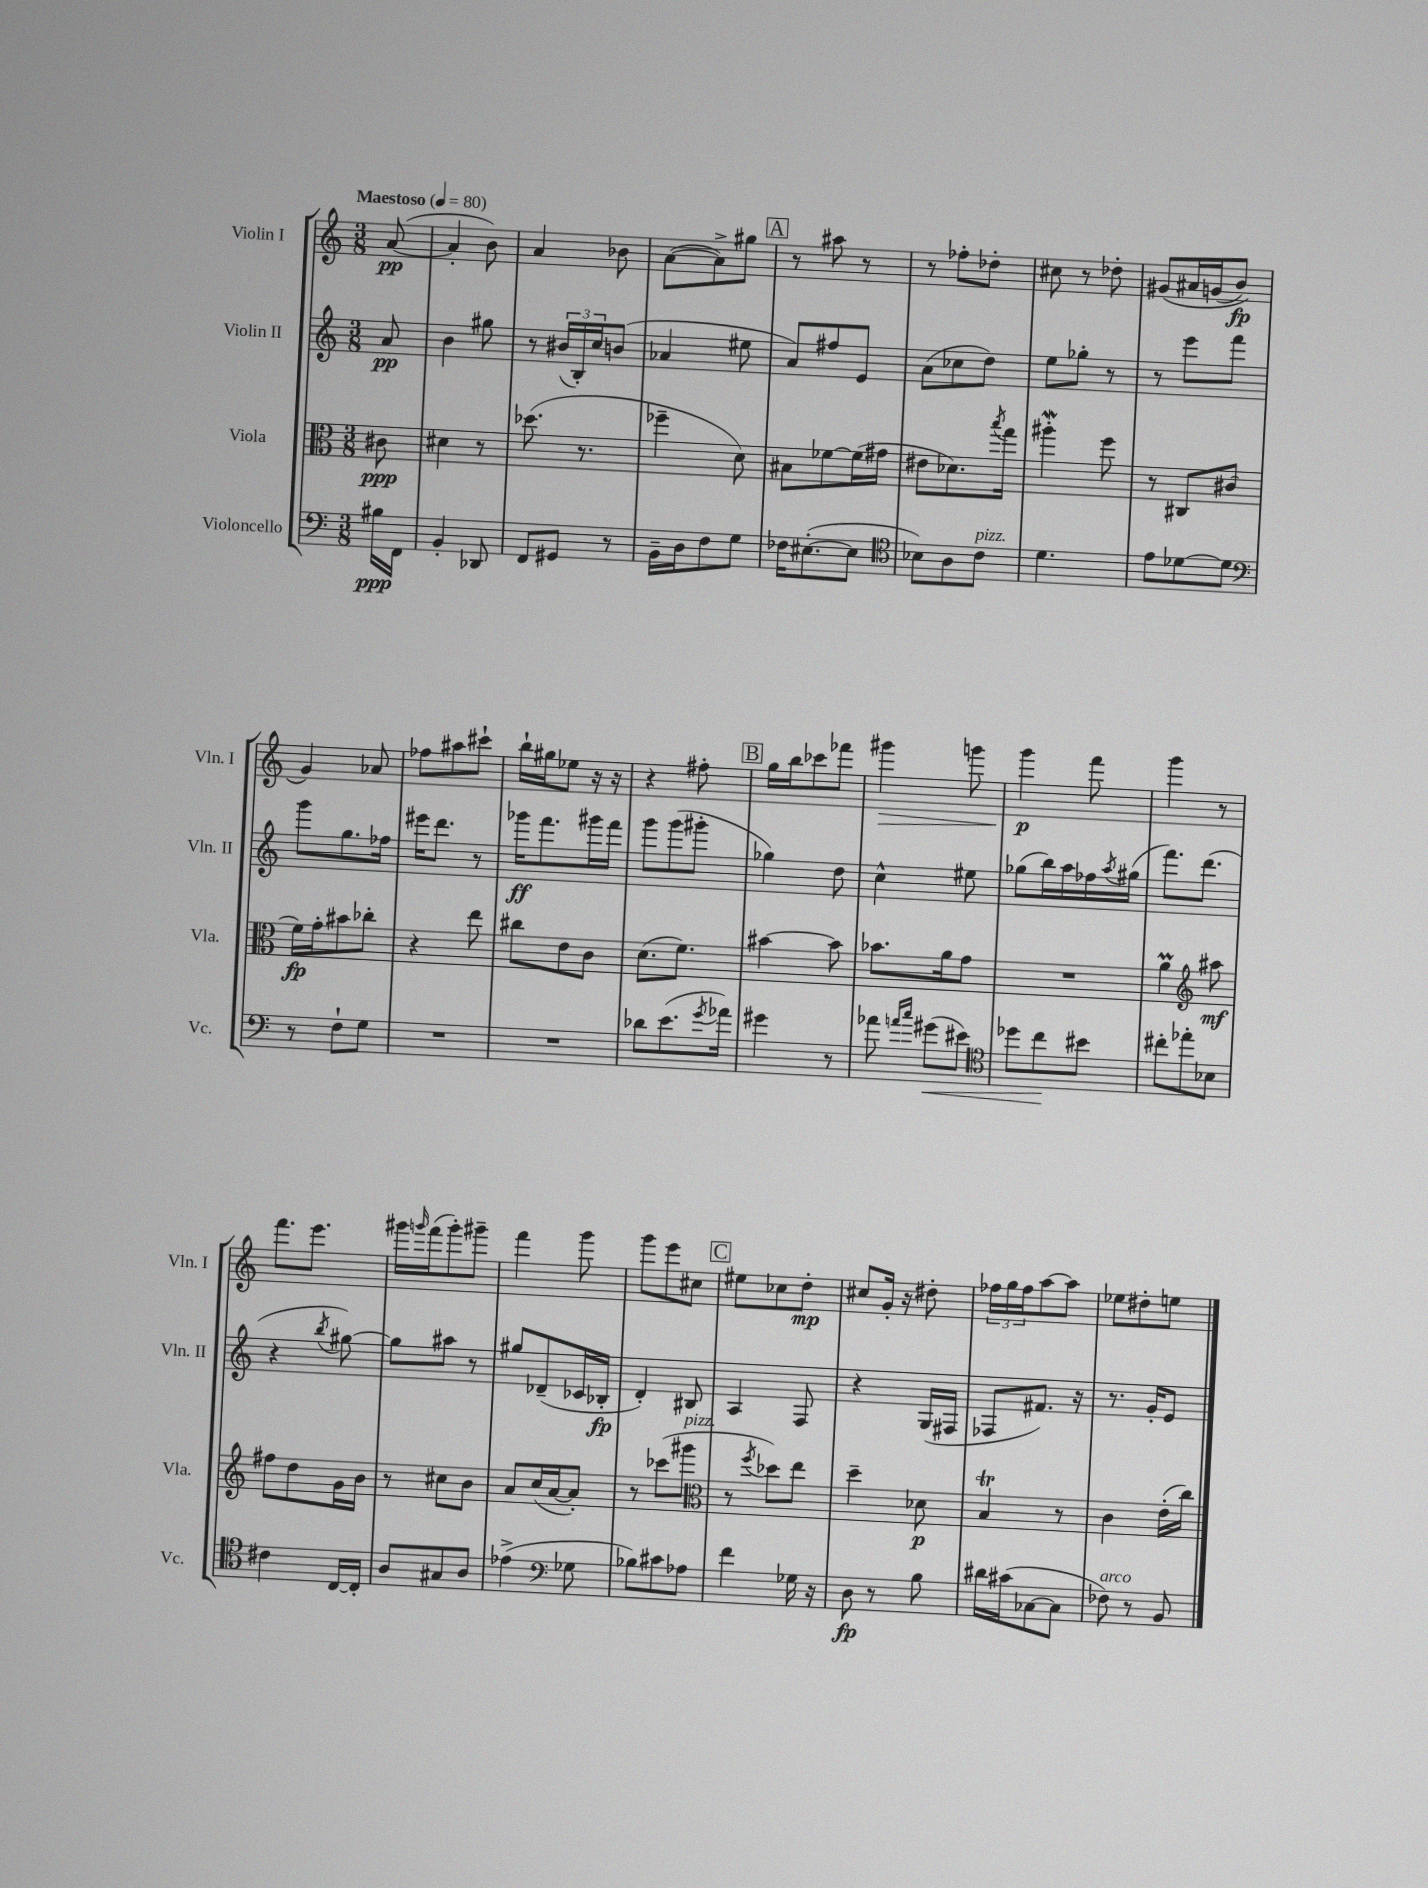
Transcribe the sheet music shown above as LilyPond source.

<<
\new StaffGroup <<
\new Staff = "s0" \with { instrumentName = "Violin I" shortInstrumentName = "Vln. I" } {
    \clef treble \key c \major \numericTimeSignature \time 3/8 \partial 8 \tempo "Maestoso" 4 = 80
    a'8~\pp( |
    a'4-. b'8) |
    a'4 bes'8 |
    a'8~( a'8->) gis''8 |
    \mark \markup { \box "A" } r8 ais''8 r8 |
    r8 fes''8-. des''8-. |
    cis''8 r8 des''8-. |
    gis'8\( ais'16 g'16( b'8\fp) |
    g'4\) aes'8 |
    fes''8 ais''8 cis'''8-! |
    b''16-! gis''16 ees''8 r16 r16 |
    r4 fis''8-. |
    \mark \markup { \box "B" } g''16 b''16 ces'''8 fes'''8 |
    gis'''4\> g'''8 |
    g'''4\p\! f'''8 |
    g'''4 r8 |
    f'''8. e'''8. |
    gis'''16 \grace { g'''16 } f'''16( g'''8-.) gis'''8-- |
    f'''4 g'''8 |
    g'''8 e'''8 cis''8 |
    \mark \markup { \box "C" } eis''8 ces''8 d''8-.\mp |
    cis''8 g'16-. r16 dis''8-. |
    \tuplet 3/2 { fes''16 g''16 fes''16 } a''8~ a''8 |
    ees''8 dis''8-. e''8 \bar "|." |
}
\new Staff = "s1" \with { instrumentName = "Violin II" shortInstrumentName = "Vln. II" } {
    \clef treble \key c \major \numericTimeSignature \time 3/8 \partial 8
    a'8\pp |
    b'4 gis''8 |
    r8 \tuplet 3/2 { bis'16( b16-.) c''16 } b'8( |
    aes'4 eis''8 |
    \mark \markup { \box "A" } a'8) fis''8 e'8 |
    a'8( ces''8 d''8) |
    e''8 ges''8-. r8 |
    r8 e'''8 f'''8 |
    g'''8 g''8. fes''16 |
    eis'''16 d'''8. r8 |
    ges'''16\ff f'''8. gis'''16 f'''16 |
    g'''8 g'''8( gis'''8-. |
    \mark \markup { \box "B" } ges''4) d''8 |
    c''4-^ eis''8 |
    ges''8( b''16) a''16 fes''16 \acciaccatura { a''8 } gis''16( |
    f'''8.) d'''8.( |
    r4 \acciaccatura { b''8 } gis''8~) |
    gis''8 ais''8 r8 |
    gis''8 des'8--( ces'16 bes16-.\fp |
    d'4-.) bis8 |
    \mark \markup { \box "C" } a4 f8 |
    r4 g16( fis16 |
    fes8 fis'8.) r16 |
    r8. g'16-. e'8 \bar "|." |
}
\new Staff = "s2" \with { instrumentName = "Viola" shortInstrumentName = "Vla." } {
    \clef alto \key c \major \numericTimeSignature \time 3/8 \partial 8
    cis'8\ppp |
    dis'4 r8 |
    des''8.( r8. |
    fes''4-- d'8) |
    \mark \markup { \box "A" } bis8 fes'8~ fes'16( gis'16 |
    eis'8 des'8.) \acciaccatura { b''8 } g''16 |
    ais''4-.\mordent f''8 |
    r8 cis8 cis'8( |
    f'16\fp) g'16-. bis'8 ces''8-. |
    r4 e''8 |
    cis''8 e'8 c'8 |
    d'8.( f'8.) |
    \mark \markup { \box "B" } bis'4~ bis'8 |
    bes'8. a'16 g'8 |
    R4. |
    a'4\prall \clef treble ais''8\mf |
    fis''8 d''8 g'16 b'16 |
    r8 cis''8 b'8 |
    a'8 c''16( a'16~ a'8-.) |
    r8 ces'''8( gis'''8^\markup { \italic "pizz." } |
    \mark \markup { \box "C" } \clef alto r8 \acciaccatura { f''8 } des''8) e''8 |
    d''4-- des'8\p |
    b4\trill r8 |
    c'4 e'16-.( c''16) \bar "|." |
}
\new Staff = "s3" \with { instrumentName = "Violoncello" shortInstrumentName = "Vc." } {
    \clef bass \key c \major \numericTimeSignature \time 3/8 \partial 8
    bis16\ppp f,16 |
    b,4-. des,8 |
    f,8 gis,8 r8 |
    b,16-- d16 f8 g8 |
    \mark \markup { \box "A" } fes16 eis8.~-.( eis8 |
    \clef tenor bes8) a8 c'8^\markup { \italic "pizz." } |
    d'4. |
    e'8 des'8~ des'8 |
    \clef bass r8 f8-! g8 |
    R4. |
    R4. |
    des'8 e'8.( \acciaccatura { g'8 } aes'16) |
    \mark \markup { \box "B" } gis'4 r8 |
    aes'8 \grace { a'16 c''16 } gis'8\<( eis'8) |
    \clef tenor des''8 c''8\! bis'8 |
    cis''8-. ees''8-. bes8 |
    cis'4 c16~ c16-. |
    a8 gis8 a8 |
    ees'4->( \clef bass ges8 |
    bes8) cis'8 aes8 |
    \mark \markup { \box "C" } f'4 ges16 r16 |
    d8\fp r8 b8 |
    dis'16 cis'16( ces8~ ces8 |
    fes8^\markup { \italic "arco" }) r8 b,8 \bar "|." |
}
>>
>>
\layout { \context { \Score \remove "Bar_number_engraver" } }
